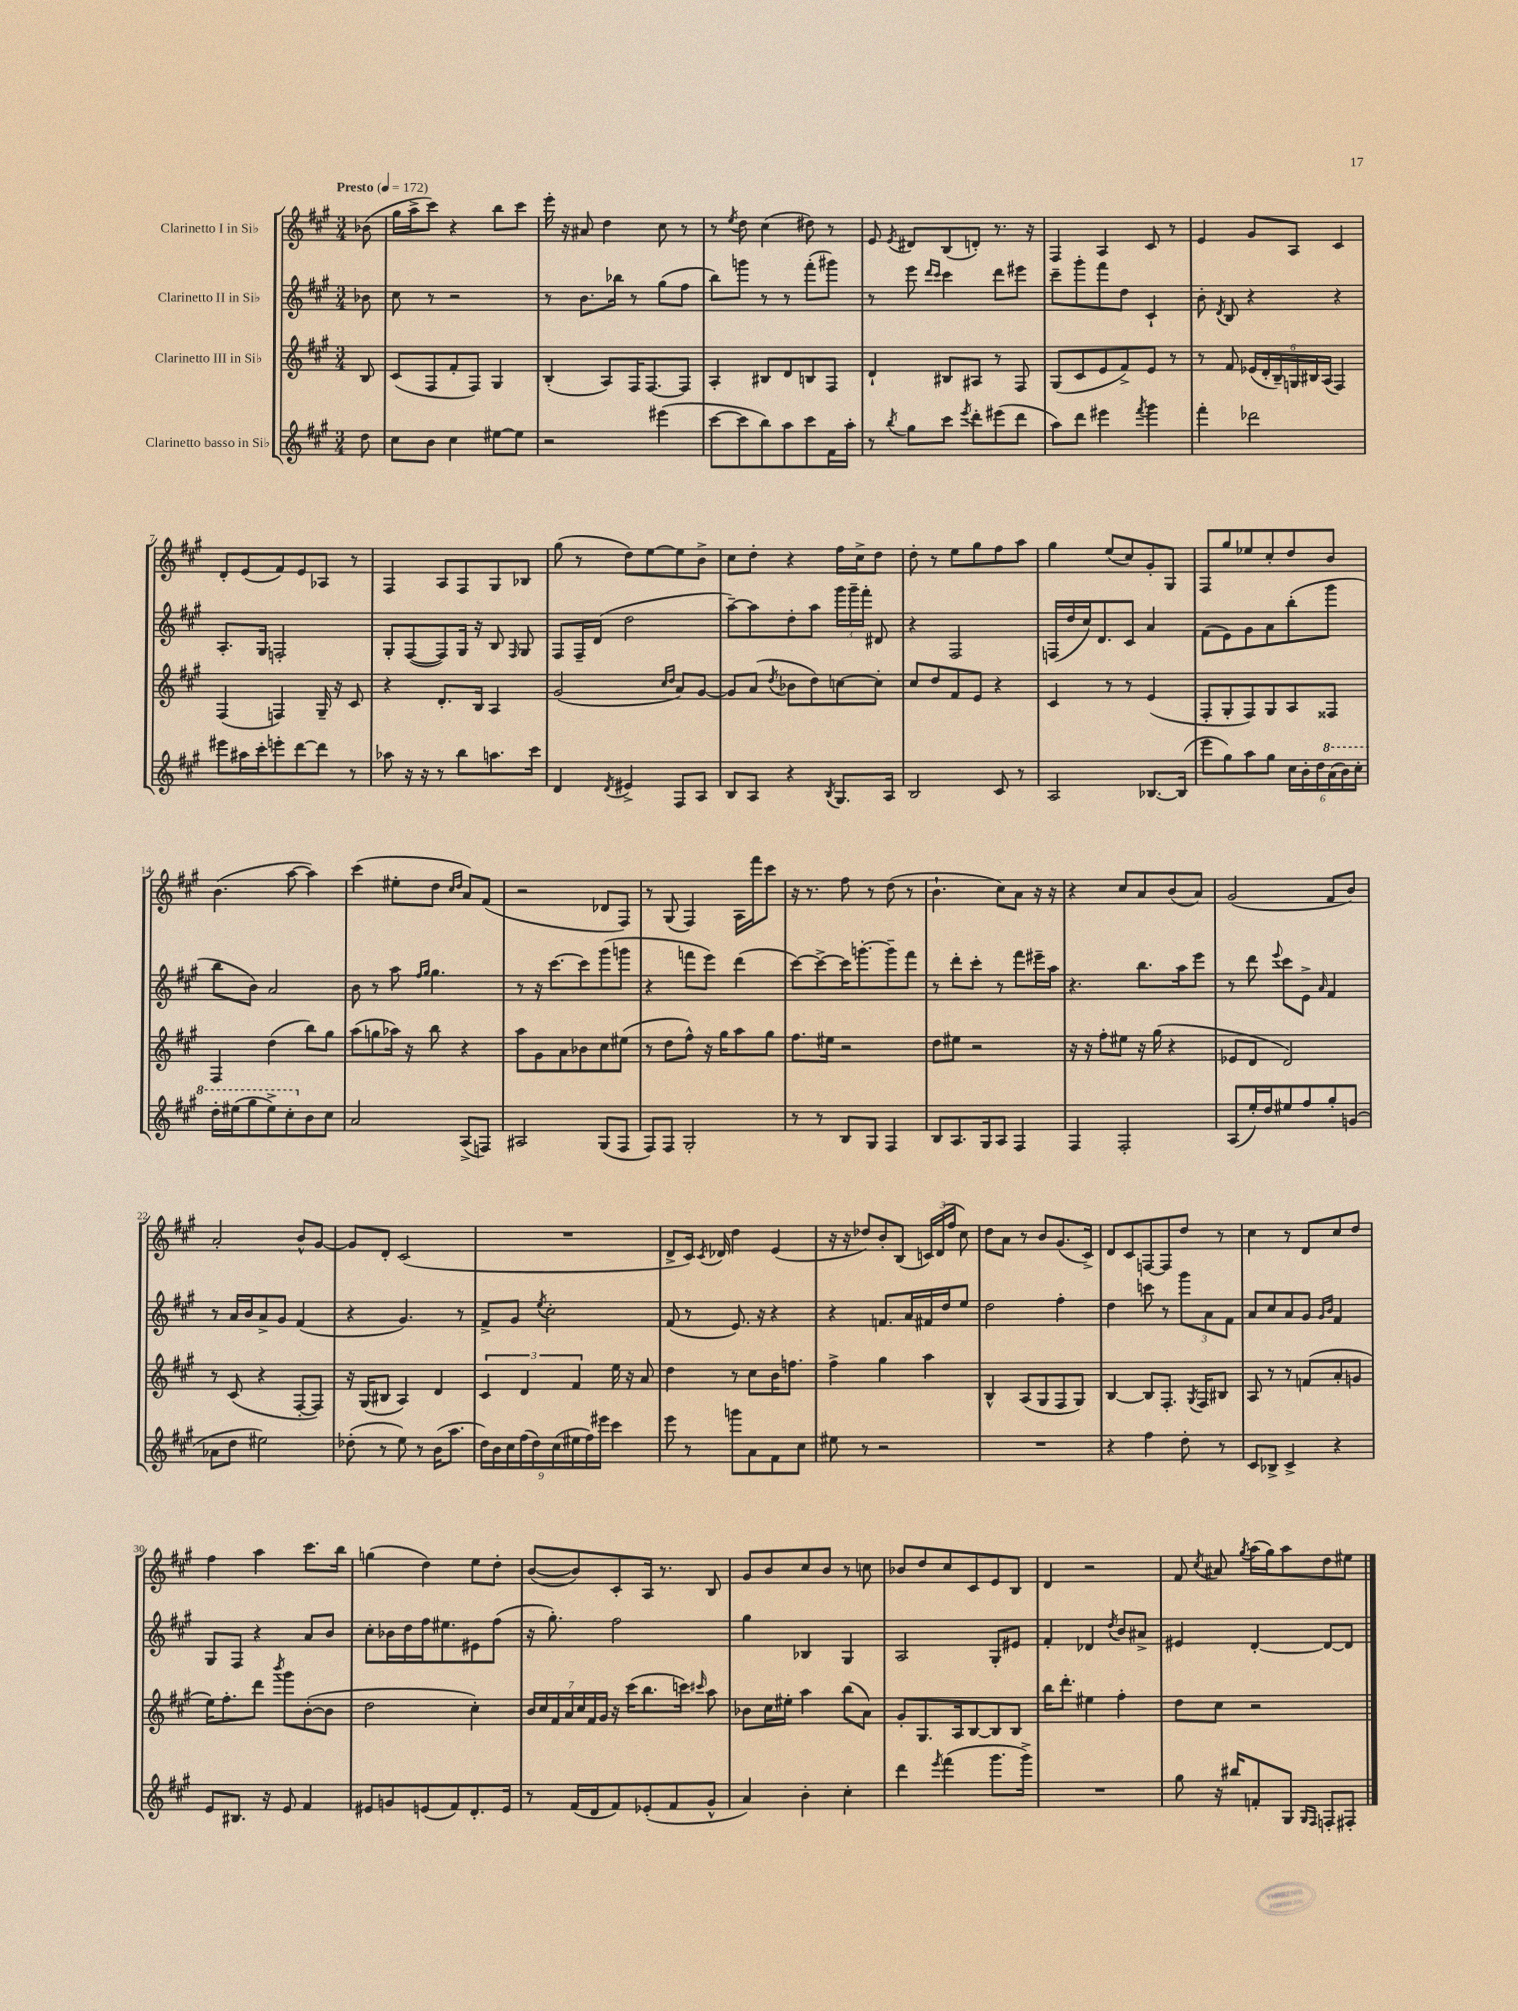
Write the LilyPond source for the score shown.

<<
\new StaffGroup <<
\new Staff = "s0" \with { instrumentName = "Clarinetto I in Sib" } {
    \clef treble \key a \major \numericTimeSignature \time 3/4 \partial 8 \tempo "Presto" 4 = 172
    \autoBeamOff bes'8( |
    gis''16[ a''16-> cis'''8]) r4 b''8[ cis'''8] |
    e'''16-. r16 ais'8 d''4 cis''8 r8 |
    r8 \acciaccatura { e''8 } d''8 cis''4( dis''8) r8 |
    e'8 \acciaccatura { e'8 } dis'8[ b8( d'8]-.) r8. r16 |
    fis4 a4 cis'8 r8 |
    e'4 gis'8[ a8] cis'4 |
    d'8[-. e'8( fis'8) e'8 aes8] r8 |
    fis4 a8[ fis8 gis8 bes8] |
    gis''8( r8 d''8[) e''8~ e''8 b'8]-> |
    cis''8[ d''8]-. r4 fis''16[ cis''16-> d''8] |
    d''8-. r8 e''8[ gis''8 fis''8 a''8] |
    gis''4 e''8[( cis''8) gis'8-. gis8] |
    fis8[ gis''8 ees''8 cis''8-. d''8 b'8] |
    b'4.( a''8~ a''4) |
    cis'''4( eis''8[-. d''8] \grace { cis''16[ d''16] } a'8[) fis'8]( |
    r2 des'8[ fis8]) |
    r8 gis8( fis4) a16[ fis'''16 cis'''8] |
    r16 r8. fis''8 r8 d''8( r8 |
    b'4.-! cis''8[) a'8] r16 r16 |
    r4 cis''8[ a'8 b'8( a'8]) |
    gis'2( fis'8[ b'8]) |
    a'2-. b'8[-^ gis'8]~ |
    gis'8[ d'8]-. cis'2( |
    R2. |
    d'8[-> cis'16]) \acciaccatura { cis'8 } des'16 d''4 e'4( |
    r16 r16 des''8[) b'8-. b8]( \tuplet 3/2 { c'16[) d'16( fis''16] } cis''8) |
    d''8[ a'8] r8 b'8[ gis'8.( cis'16]->) |
    d'8[ cis'8 f8~ f8 d''8] r8 |
    cis''4 r8 d'8[ cis''8 d''8] |
    fis''4 a''4 cis'''8.[ b''16] |
    g''4( d''4) e''8[ d''8]-. |
    b'8[~( b'8) cis'8-. a16] r8. b8 |
    gis'8[ b'8 cis''8 b'8] r8 c''8 |
    bes'8[ d''8 cis''8 cis'8 e'8 b8] |
    d'4 r2 |
    fis'8 \acciaccatura { cis''8 } ais'8 \acciaccatura { gis''8 } a''16[( gis''16) a''8 d''8 eis''8] \bar "|." |
}
\new Staff = "s1" \with { instrumentName = "Clarinetto II in Sib" } {
    \clef treble \key a \major \numericTimeSignature \time 3/4 \partial 8
    \autoBeamOff bes'8 |
    cis''8 r8 r2 |
    r8 b'8.[ bes''16] r8 gis''8[( fis''8] |
    b''8[) g'''8] r8 r8 fis'''8[-.( gis'''8]) |
    r8 e'''8 \grace { d'''16[ cis'''16] } cis'''4 d'''8[ eis'''8] |
    cis'''8[-- gis'''8-. fis'''8 d''8] cis'4-! |
    b'8-. \acciaccatura { d'8 } b8 r4 r4 |
    a8.[-. gis16] f2-. |
    gis8[-. fis8~( fis8) gis16] r16 b8 \grace { fis16 } gis8 |
    fis8[ fis16-- d'16]( d''2 |
    a''8[~--) a''8 d''8-. a''8] \tuplet 3/2 { gis'''16[ gis'''16-- fis'''16]-. } dis'8 |
    r4 fis2 |
    f16[( d''16 cis''16) d'8. cis'8] a'4 |
    fis'8[( e'8) gis'8 a'8 b''8-.( gis'''8] |
    b''8[ b'8]) a'2 |
    b'8 r8 a''8 \grace { fis''16[ gis''16] } gis''4. |
    r8 r16 cis'''8.[~ cis'''8 gis'''8( g'''8] |
    r4 f'''8[ e'''8]) d'''4( |
    cis'''8[~) cis'''8~-> cis'''16 g'''8.~-. g'''8-- fis'''8] |
    r8 d'''8[-. cis'''8]-. r8 fis'''8[ eis'''16-- a''16] |
    r4. b''8.[ a''16 e'''8] |
    r8 d'''8 \appoggiatura { e'''8 } cis'''8[ e'8]-> \grace { a'16 } fis'4 |
    r8 a'16[ b'16 a'8-> gis'8] fis'4( |
    r4 gis'4.) r8 |
    fis'8[-> gis'8] \acciaccatura { e''8 } cis''2-. |
    fis'8( r8 e'8.) r16 r4 |
    r4 f'8.[ a'16 fis'16 d''16 e''8] |
    d''2 fis''4-. |
    d''4 c'''8 r8 \tuplet 3/2 { gis'''8[ a'8 fis'8] } |
    a'8[ cis''8 a'8 gis'8] \grace { gis'16[ b'16] } fis'4 |
    gis8[ fis8] r4 a'8[ b'8] |
    cis''8[-. bes'16 d''16 fis''16 eis''8. eis'8 fis''8]( |
    r16 gis''8.-.) fis''2 |
    gis''4 bes4 gis4 |
    a2 gis8[-. eis'8] |
    fis'4-. des'4 \acciaccatura { d''8 } b'8[ ais'8]-> |
    eis'4 d'4~-. d'8[~ d'8] \bar "|." |
}
\new Staff = "s2" \with { instrumentName = "Clarinetto III in Sib" } {
    \clef treble \key a \major \numericTimeSignature \time 3/4 \partial 8
    \autoBeamOff b8 |
    cis'8[( fis8 fis'8-. fis8]) gis4 |
    b4-.( a8[) fis16 fis8.~ fis8] |
    a4-. bis8[ d'8 b8 fis8] |
    d'4-! bis8[ ais8] r8 fis8 |
    gis8[( cis'8 e'8 fis'8->) e'8] r8 |
    r8 fis'8 \tuplet 6/4 { ees'16[( d'16-. b16--) g16 bis16 a16]( } fis4) |
    fis4( f4) gis16-- r16 cis'8 |
    r4 d'8.[-. b16] a4 |
    gis'2( \grace { cis''16[ d''16] } a'8[) gis'8]~ |
    gis'8[ a'8]( \acciaccatura { d''8 } bes'8[ d''8) c''8~ c''8]-. |
    cis''8[ d''8 fis'8 e'8] r4 |
    cis'4 r8 r8 e'4( |
    fis8[-. gis8-. fis8) gis8 a8 fisis8] |
    fis4 d''4( b''8[) gis''8] |
    a''8[( g''8 aes''16]) r16 b''8 r4 |
    a''8[ gis'8 a'8 bes'8 cis''8 eis''8]( |
    r8 d''8[ fis''8]-^) r16 gis''16[ a''8 gis''8] |
    fis''8.[ eis''16] r2 |
    d''8[ eis''8] r2 |
    r16 r16 fis''8[-. eis''8] r16 gis''16( r4 |
    ees'8[ d'8] d'2) |
    r8 cis'8( r4 fis8[~-. fis8]) |
    r16 gis16[( bis8] a4) d'4 |
    \tuplet 3/2 { cis'4 d'4 fis'4 } e''16 r16 a'8 |
    d''4 r8 cis''8[ b'16 f''8.] |
    fis''4-> gis''4 a''4 |
    b4-^ a8[( gis8 fis8 gis8]) |
    b4~ b8[ fis8.]-. \acciaccatura { gis8 } fis16[ bis8] |
    a8 r8 r8 f'8[( a'8-. g'8] |
    e''16[) fis''8.-. d'''8] \acciaccatura { b'''8 } gis'''8[ b'8~-.( b'8] |
    d''2 cis''4-.) |
    \tuplet 7/4 { b'16[ cis''16 fis'16 a'16 cis''16 fis'16 gis'16] } r16 cis'''16[( b''8. c'''16]) \grace { cis'''16 } a''8 |
    bes'8[ cis''16 eis''16]-. a''4 b''8[( a'8]) |
    gis'8[-. gis8. a16 b8~ b8 b8] |
    b''16[ d'''8.]-. eis''4 fis''4-. |
    d''8[ cis''8] r2 \bar "|." |
}
\new Staff = "s3" \with { instrumentName = "Clarinetto basso in Sib" } {
    \clef treble \key a \major \numericTimeSignature \time 3/4 \partial 8
    \autoBeamOff d''8 |
    cis''8[ b'8] cis''4 eis''8[~ eis''8] |
    r2 eis'''4( |
    cis'''8[~ cis'''8 b''8) a''8 cis'''8 fis'16 a''16]-. |
    r8 \acciaccatura { b''8 } gis''8[ cis'''8] \acciaccatura { e'''8 } d'''8[-. eis'''8( d'''8] |
    a''8[) d'''8] eis'''4 \acciaccatura { fis'''8 } gis'''4 |
    fis'''4-. des'''2 |
    eis'''8[ ais''16 cis'''16-. e'''8-. d'''8~ d'''8] r8 |
    aes''8 r16 r16 r8 b''8[ a''8. cis'''16] |
    d'4 \acciaccatura { d'8 } eis'4-> fis8[ a8] |
    b8[ a8] r4 \acciaccatura { b8 } gis8.[ a16] |
    b2 cis'8 r8 |
    a2 bes8.[~ bes16]( |
    e'''8[ gis''8) a''8 gis''8] \tuplet 6/4 { cis''16[ b'16-. d''16 \ottava #1 a''16( b''16) cis'''16]-. } |
    d'''16[-. eis'''16( gis'''8 eis'''8->) cis'''8-. \ottava #0 b'8 cis''8] |
    a'2 a8[->( f8]) |
    ais2 gis8[( fis8] |
    fis8[) fis8] gis2-. |
    r8 r8 b8[ gis8] fis4 |
    b8[ a8. gis16 a8] fis4 |
    fis4 fis2-. |
    a8[( e''16-.) d''16 eis''8 fis''8 gis''8-. g'8]( |
    aes'8[ d''8] eis''2) |
    des''8-.( r8 e''8) r8 b'16[( a''8.] |
    \tuplet 9/8 { d''16[) b'16 cis''16 fis''16( d''16) cis''16( eis''16 fis''16) eis'''16] } cis'''4 |
    e'''8 r8 g'''8[ a'8 fis'8 cis''8] |
    eis''8 r8 r2 |
    R2. |
    r4 fis''4 d''8-. r8 |
    cis'8[ bes8]-> cis'4-> r4 |
    e'8[ bis8.] r16 e'8 fis'4 |
    eis'8[ g'8 e'8( fis'8) d'8.-. e'16] |
    r8 fis'16[( d'16 fis'8) ees'8-.( fis'8 gis'8]-^ |
    a'4) b'4-. cis''4-. |
    d'''4 \acciaccatura { e'''8 } fis'''4( gis'''8.[ gis'''16]->) |
    R2. |
    gis''8 r16 bis''16[ f'8-. gis8] \grace { gis16[ fis16] } f8[-. fis8]-. \bar "|." |
}
>>
>>
